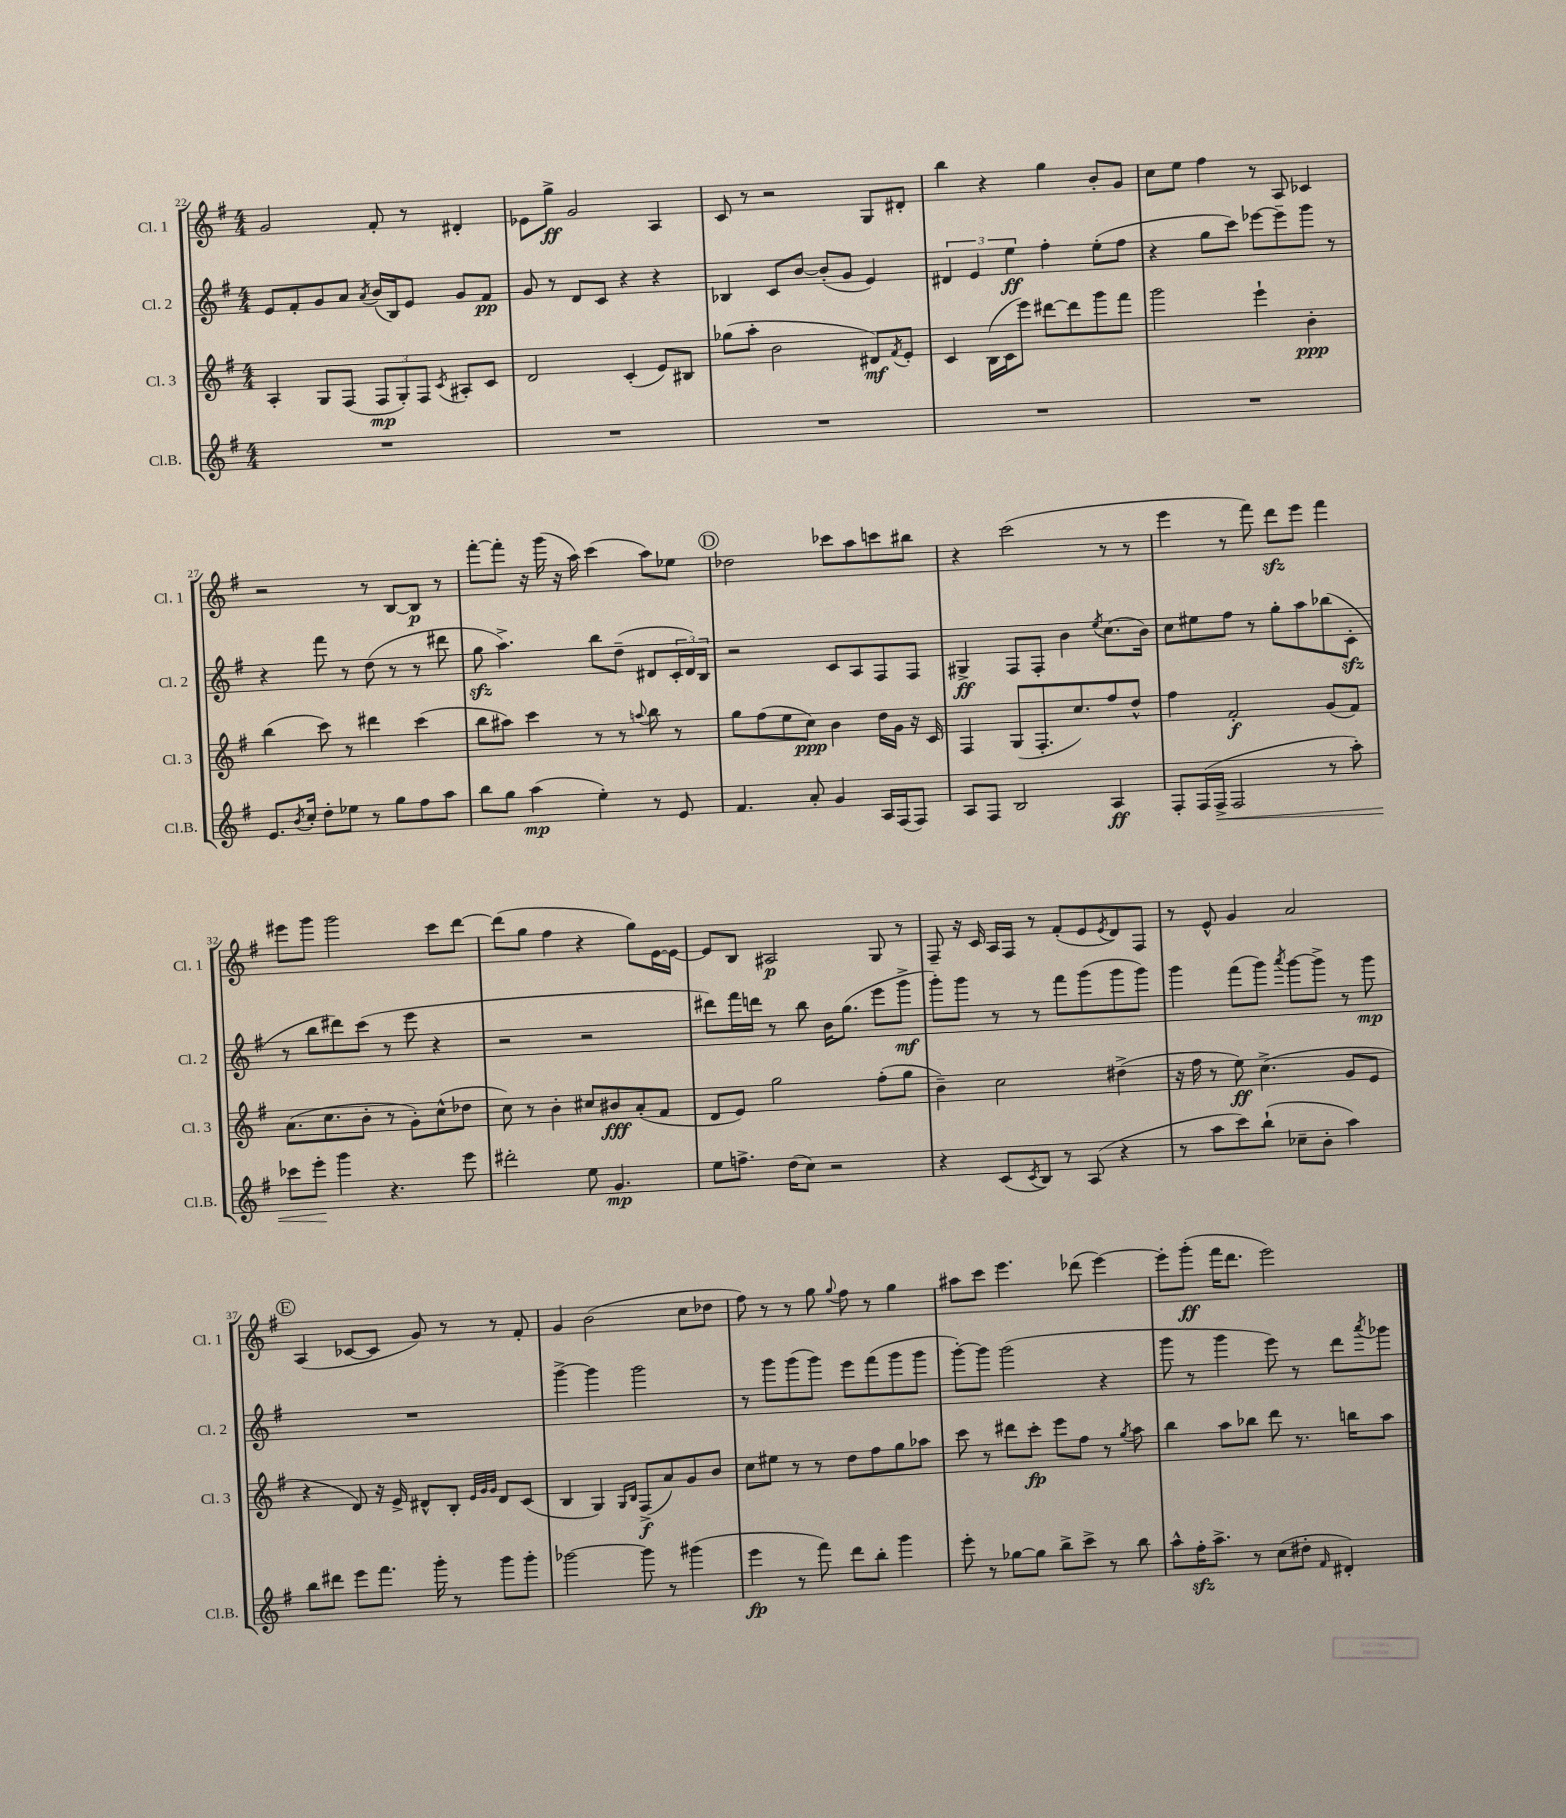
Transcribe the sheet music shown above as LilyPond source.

<<
\new StaffGroup <<
\new Staff = "s0" \with { instrumentName = "Cl. 1" shortInstrumentName = "Cl. 1" } {
    \clef treble \key g \major \numericTimeSignature \time 4/4
    g'2 fis'8-. r8 dis'4-. |
    ees'8 g''8->\ff g'2 a4 |
    c'8 r8 r2 g8 dis'8-. |
    b''4 r4 g''4 b'8-. g'8 |
    c''8 e''8 fis''4 r8 a8 ces'4 |
    r2 r8 b8~ b8\p r8 |
    fis'''8~-. fis'''8-. r16 g'''16( r16 a''16) c'''4( a''8) ees''8 |
    \mark \markup { \circle "D" } des''2 ces'''8 a''8 c'''8 bis''8 |
    r4 c'''2( r8 r8 |
    e'''4 r8 fis'''8) d'''8\sfz e'''8 fis'''4 |
    eis'''8 g'''8 g'''2 c'''8 d'''8~ |
    d'''8( g''8 fis''4 r4 g''8) e'16~ e'16~ |
    e'8 b8 ais2\p g8 r8 |
    fis8-- r16 c'16 a16 fis16 r8 fis'8-.( e'8 \acciaccatura { e'8 } d'8) fis8 |
    r8 e'8-^ g'4 a'2 |
    \mark \markup { \circle "E" } a4( ces'8~ ces'8 g'8) r8 r8 fis'8-. |
    g'4 b'2( c''8 des''8 |
    fis''8) r8 r8 g''8 \appoggiatura { g''8 } fis''8 r8 g''4 |
    ais''8 c'''8 e'''4. des'''8( e'''4~) |
    e'''8-. g'''8-.\ff( fis'''16 d'''8. e'''2) \bar "|." |
}
\new Staff = "s1" \with { instrumentName = "Cl. 2" shortInstrumentName = "Cl. 2" } {
    \clef treble \key g \major \numericTimeSignature \time 4/4
    e'8 fis'8-. g'8 a'8 \acciaccatura { a'8 } b'16( b16) e'8 g'8 fis'8\pp |
    g'8 r8 d'8 c'8 r4 r4 |
    bes4 c'8 b'8~ b'8-.( g'8 e'4) |
    \tuplet 3/2 { dis'4 e'4 e''4\ff } fis''4-. e''8-.( fis''8 |
    r4 g''8 c'''8) ees'''8~ ees'''8-- g'''8 r8 |
    r4 fis'''8 r8 d''8( r8 r8 dis'''8 |
    g''8\sfz a''4.->) b''8 d''8--( dis'8 \tuplet 3/2 { c'16-. dis'16) b16 } |
    \mark \markup { \circle "D" } r2 c'8 a8 fis8 fis8 |
    gis4->\ff fis8 fis8-. b'4 \acciaccatura { e''8 } c''8.( b'16) |
    c''8 eis''8 fis''8 r8 g''8-. a''8 bes''8( c'8-.\sfz |
    r8 b''8 dis'''8) c'''8( r8 e'''8 r4 |
    r2 r2 |
    dis'''8) fis'''16 d'''16 r8 b''8 b'16 g''8.( e'''8 g'''8->\mf |
    g'''8-.) g'''8 r8 r8 fis'''8 g'''8( g'''8 g'''8) |
    g'''4 fis'''8( g'''8) \acciaccatura { a'''8 } g'''8~ g'''8-> r8 g'''8\mp |
    \mark \markup { \circle "E" } R1 |
    g'''4~-> g'''4 g'''2 |
    r8 g'''8 g'''8( g'''8) e'''8 fis'''8( g'''8 g'''8 |
    g'''8~-.) g'''8 g'''2( r4 |
    g'''8 r8 g'''4 e'''8) r8 d'''8 \acciaccatura { a'''8 } ges'''8 \bar "|." |
}
\new Staff = "s2" \with { instrumentName = "Cl. 3" shortInstrumentName = "Cl. 3" } {
    \clef treble \key g \major \numericTimeSignature \time 4/4
    a4-. g8 fis8( \tuplet 3/2 { fis8\mp g8-.) fis8 } \acciaccatura { c'8 } ais8-. c'8 |
    d'2 c'4-.( e'8) bis8 |
    ges''8( a''8-. b'2 dis'8\mf) \acciaccatura { fis'8 } e'8-. |
    c'4 b16( c'16 e'''8) dis'''8~ dis'''8 g'''8 fis'''8 |
    g'''2 e'''4-! b'4-.\ppp |
    b''4( c'''8) r8 dis'''4 c'''4( |
    b''8 ais''8) c'''4 r8 r8 \appoggiatura { a''8 } b''8 r8 |
    \mark \markup { \circle "D" } g''8 fis''8( e''8 c''8\ppp) b'4 d''16 g'16 r16 c'16 |
    fis4 g8( fis8.-. c''8.) fis''8 d''8-^ |
    fis''4 fis'2-.\f g'8( fis'8) |
    a'8.( c''8. b'8-. r8 g'8-.) c''8-^( des''8 |
    c''8) r8 b'4-. cis''8 bis'8\fff a'8-.( fis'8 |
    d'8 e'8) g''2 fis''8-.( g''8 |
    b'4--) c''2 dis''4->( |
    r16 fis''16 r8 e''8\ff) c''4.->( g'8 e'8 |
    \mark \markup { \circle "E" } r4 d'8) r16 e'16-> dis'8-^ b8-. \grace { e'32 g'32 g'32 } dis'8 c'8( |
    b4 g4) \grace { g16 b16 } fis8->\f( a'8) g'8 b'8 |
    c''8 eis''8 r8 r8 d''8 fis''8 g''8 aes''8 |
    c'''8 r8 dis'''8 c'''8-.\fp e'''8 fis''8 r8 \acciaccatura { g''8 } a''8 |
    b''4 a''8 bes''8 d'''8 r8. b''16 a''8 \bar "|." |
}
\new Staff = "s3" \with { instrumentName = "Cl.B." shortInstrumentName = "Cl.B." } {
    \clef treble \key g \major \numericTimeSignature \time 4/4
    R1 |
    R1 |
    R1 |
    R1 |
    R1 |
    e'8. \acciaccatura { b'8 } c''16-. d''8-. ees''8 r8 g''8 fis''8 a''8 |
    b''8 g''8 a''4\mp( e''4-.) r8 e'8 |
    \mark \markup { \circle "D" } fis'4. a'8-. g'4 a16 fis16( fis8) |
    a8 fis8 b2 a4\ff |
    fis8-. fis16( fis16->\< fis2 r8 a''8-.) |
    ces'''8 e'''8-.\! g'''4 r4. e'''8 |
    dis'''2-. e''8 g'4.\mp |
    e''8 f''8.-> d''16( c''8) r2 |
    r4 c'8( \acciaccatura { c'8 } b8) r8 a8( r4 |
    r8 a''8 c'''8) b''8-!( ces''8-- b'8-. a''4) |
    \mark \markup { \circle "E" } b''8 dis'''8 e'''8 fis'''8. g'''16-. r8 g'''8 g'''8-. |
    ges'''2~ ges'''8 r8 gis'''4( |
    e'''4\fp r8 fis'''8) d'''8 b''8-. g'''4 |
    e'''8-. r8 ges''8~ ges''8 b''8-> c'''8-> r8 b''8 |
    a''8-^ fis''16-.\sfz a''8.-> r8 c''8( dis''8-. \grace { fis'16 } dis'4-.) \bar "|." |
}
>>
>>
\layout { \context { \Score currentBarNumber = #22 } }
